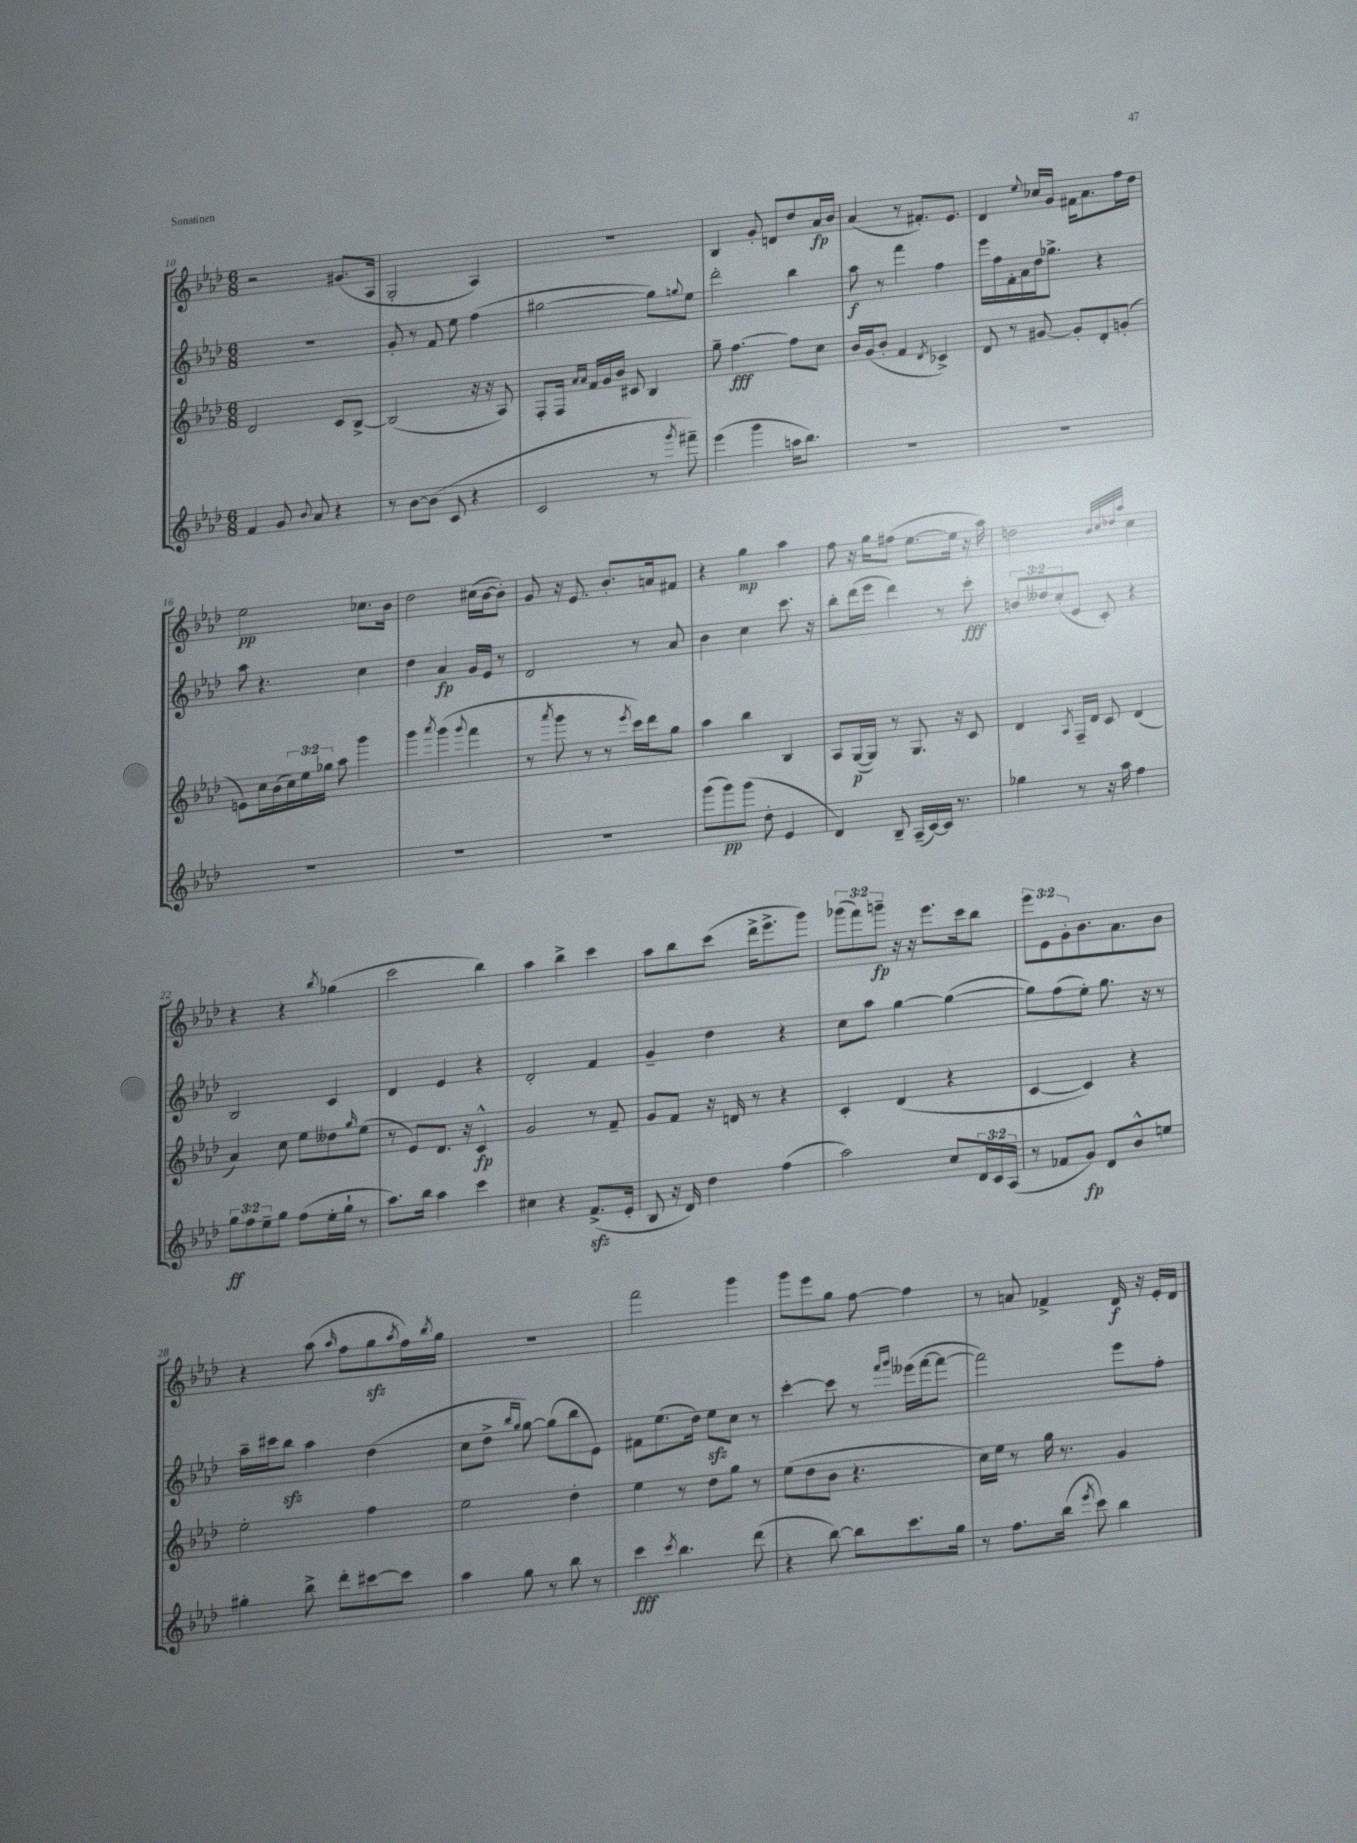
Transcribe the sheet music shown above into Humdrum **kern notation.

**kern	**kern	**kern	**kern
*staff4	*staff3	*staff2	*staff1
*clefG2	*clefG2	*clefG2	*clefG2
*k[b-e-a-d-]	*k[b-e-a-d-]	*k[b-e-a-d-]	*k[b-e-a-d-]
*M6/8	*M6/8	*M6/8	*M6/8
4f/	2d-/	2.r	2r
8g/	.	.	.
8qqb-/	.	.	.
8a-/	.	.	.
4r	8c/L	.	(8.g#/L
.	[8B-^/J	.	.
.	.	.	16A-/Jk
=	=	=	=
8r	(2B-/]	8g'/	2G'/
[8b-\L	.	8r	.
(8b-\]J	.	8f/	.
8c/	.	8ee-\	.
4r	16r	(4ff\	4A-/)
.	16r	.	.
.	8A-/)	.	.
=	=	=	=
2c/	8F'/L	[2gg#\	2.r
.	16F/Jk	.	.
.	16qqa-/LL	.	.
.	16qqa-/JJ	.	.
.	16f/LL	.	.
.	16g/	.	.
.	16b-/JJ	.	.
.	8c#/	.	.
8r	4B-/	8gg#\]L)	.
8qggg/	.	8qqgg/	.
8fff#~\)	.	8ee-\J	.
=	=	=	=
(4eee-\	8gg~\	2ddd-'\	4B-/
.	[4.ff\	.	.
4ggg\	.	.	8g'/
.	.	.	8d/L
16aa\LK	8ff\]L	4bb-\	8dd-/
8.bb-\J)	.	.	.
.	8cc\J	.	16a-/L
.	.	.	16b-/JJ
=	=	=	=
2.r	16b-/LL	8aa-\	(4a-/
.	(16g/J	.	.
.	8b-'/J	8r	.
.	4f/	4fff\	8r
.	.	.	8.f#'/L)
.	8qd-/	.	.
.	4c-^/)	4ff\	.
.	.	.	8.e-/J
=	=	=	=
2.r	8d-/	16eee-\LL	4d-/
.	.	16ff\	.
.	8r	16f'\	.
.	.	16a-\	.
.	.	.	8qqee-/
.	[8g#/	16dd-\J	16cc-/LL
.	.	8.gg-^\J	16g/JJ
.	8g#'/]L	.	16f#\LK
.	.	.	8.a-\
.	8d-'/	4r	.
.	(8g'/J	.	16ff\L
.	.	.	16dd-\JJ
=	=	=	=
2.r	8e\L)	8aa-\	2ee-\
.	16cc\L	4.r	.
.	(16b-\	.	.
.	24cc\)	.	.
.	24ee-\	.	.
.	24gg-\JJ	.	.
.	8aa-\	.	.
.	4ggg\	4cc\	8.cc-\L
.	.	.	16b-\Jk
=	=	=	=
2.r	4ggg\	4dd-\	2dd-\
.	8qaaa-/	.	.
.	(4ggg\	4a-/	.
.	8qqggg/	.	.
.	4fff\	16g/LL	(16cc#\LL
.	.	16e-/JJ	[16b-\J
.	.	8r	8b-'\]J)
=	=	=	=
2.r	8r	2d-/	8g/
.	8qaaa-/	.	.
.	8ggg\	.	16r
.	.	.	8.e-/
.	8r	.	.
.	8r	.	8.b-'/L
.	8qeee-/	.	.
.	16ccc\LL)	8r	.
.	16ddd-\J	.	16a/k
.	8gg\J	8a-/	8f#/J
=	=	=	=
(8ggg\L	4aa-\	4b-\	4r
8ggg\)	.	.	.
(8ggg\J	4bb-\	4cc\	4gg\
8dd-'\	.	.	.
4e-/	4B-/	8.ccc\	4aa-\
.	.	16r	.
=	=	=	=
4d-/)	8A-/L	8bb-'\L	8ff\
.	([16G/L	(16ddd-\L	16r
.	16G/]JJ)	16eee-\JJ	16gg\LK
8B-~/	8r	4ddd-\)	(8ff#\J
(16A-~/LL	8.G/	.	[8.ee-\L
[16c/)	.	.	.
16c/]JJ	.	8r	.
8.r	16r	.	16ee-\]Jk
.	8c/	8ccc'\	16r
.	.	.	16aa-\)
=	=	=	=
4gg-\	4d-/	12b/L	2dd\
.	.	12dd--/	.
.	.	(12cc'/	.
.	8qA-/	.	.
8r	16F~/LL	8e-/J	.
.	16d-/JJ	.	.
16r	8c/	8c'/)	.
16aa-\	.	.	.
.	.	.	32qqb-/LLL
.	.	.	32qqcc/
.	.	.	32qqdd-/
.	.	.	32qqaa-/JJJ
4ff\	(4d-/	4r	4cc\
=	=	=	=
12gg\L	4a-/)	2B-/	4r
12ff\	.	.	.
12ee-~\	.	.	.
8gg\J	8cc\	.	4r
(8ff\L	8ee-\L	.	.
.	.	.	8qbb-/
16ee-'\L	8dd--\	4c/	(4gg-\
16gg`\JJ	.	.	.
.	16qqgg/	.	.
8r	(8ee-\J	.	.
=	=	=	=
8.aa-\L)	8r	4d-/	2ccc\
.	8e-/L)	.	.
16bb-\Jk	.	.	.
4aa-\	8.d-/J	4e-/	.
.	16r	.	.
4ccc\	4c^^/	4r	4bb-\)
=	=	=	=
4cc#\	2g/	2d-'/	4aa-\
4r	.	.	4bb-^\
(8.f^/L	8r	4f/	4ccc\
.	8f~/	.	.
16e-'/Jk	.	.	.
=	=	=	=
8B-/	8g/L	4g~/	8aa-\L
16r	8f/J	.	8bb-\
16d-/)	.	.	.
4dd-\	16r	4dd-\	(8ccc\J
.	16d/	.	.
.	8r	.	16ddd-^\LK
.	.	.	8.eee-^\
(4ff\	4r	4r	.
.	.	.	8ggg\J)
=	=	=	=
2aa-\)	4c'/	8cc\L	(12ggg-\L
.	.	.	12fff\)
.	.	8aa-\J	.
.	.	.	12ggg~\J
.	(4d-/	[4gg\	16r
.	.	.	16r
.	.	.	8.eee-\L
8cc/L	4r	(4gg\_	.
.	.	.	16ccc\k
24d-/L	.	.	8bb-\J
24c/	.	.	.
(24A-/JJ	.	.	.
=	=	=	=
8r	[4c/	8gg\]L)	12eee-\L
.	.	.	12e-\
8f-/L	.	(8ff\	.
.	.	.	12g'\
8g/J)	4c/])	8ee-'\J)	8.b-\
8d-/L	.	8.gg\	.
.	.	.	8.a-\
8b-^^/	4r	.	.
.	.	16r	.
8ee/J	.	8r	8b-\J
=	=	=	=
4gg#'\	2ee-'\	16aa-~\LL	4r
.	.	16ccc#\J	.
.	.	8bb-\J	.
8bb-^\	.	4aa-\	(8aa-\
.	.	.	16qqaa-/
8ddd-'\L	.	.	8ff\L
[8ccc#\	4ff\	(4dd-\	8gg\
.	.	.	8qaa-/
8ccc#\]J	.	.	16ff\L)
.	.	.	8qbb-/
.	.	.	16gg\JJ
=	=	=	=
4aa-\	2ee-\	8cc\L	2.r
.	.	8dd-^\J	.
.	.	16qqbb-/LL	.
.	.	16qqgg/JJ	.
8gg\	.	[8gg\)	.
8r	.	(8gg\]L	.
8bb-\	4dd-'\	8bb-\	.
8r	.	8e-\J)	.
=	=	=	=
4ccc\	4ee-\	8f#\L	2fff\
.	.	(8.ee-\	.
8qccc/	.	.	.
4.bb-\	8r	.	.
.	.	16dd-\Jk)	.
.	8dd-\L	8ee-\L	.
.	8gg\J	8cc\J	4ggg\
(8ddd-\	8r	8r	.
=	=	=	=
4r	(8ee-\L	[4ccc'\	8ggg\L
.	8dd-\	.	8eee-\
[8bb-\)	8b-\J	8ccc\]	8gg\J
8bb-\]L	4.r	8r	[8ff\
.	.	16qqfff/LL	.
.	.	16qqggg/JJ	.
8.ccc\	.	(16eee--\LL	4ff\]
.	.	[16fff\J	.
.	.	8fff\_J	.
16gg\Jk	.	.	.
=	=	=	=
8r	16cc\LL)	2fff\])	8r
.	16ee-\JJ	.	.
8.ff\L	8r	.	8a/
.	16gg\	.	4f-^/
(16bb-\Jk	8.r	.	.
8qeee-/	.	.	.
8ccc\)	.	.	.
4bb-\	4g/	8eee-\L	16d-/
.	.	.	16r
.	.	8ff'\J	16e-'/LL
.	.	.	16d-/JJ
==	==	==	==
*-	*-	*-	*-
